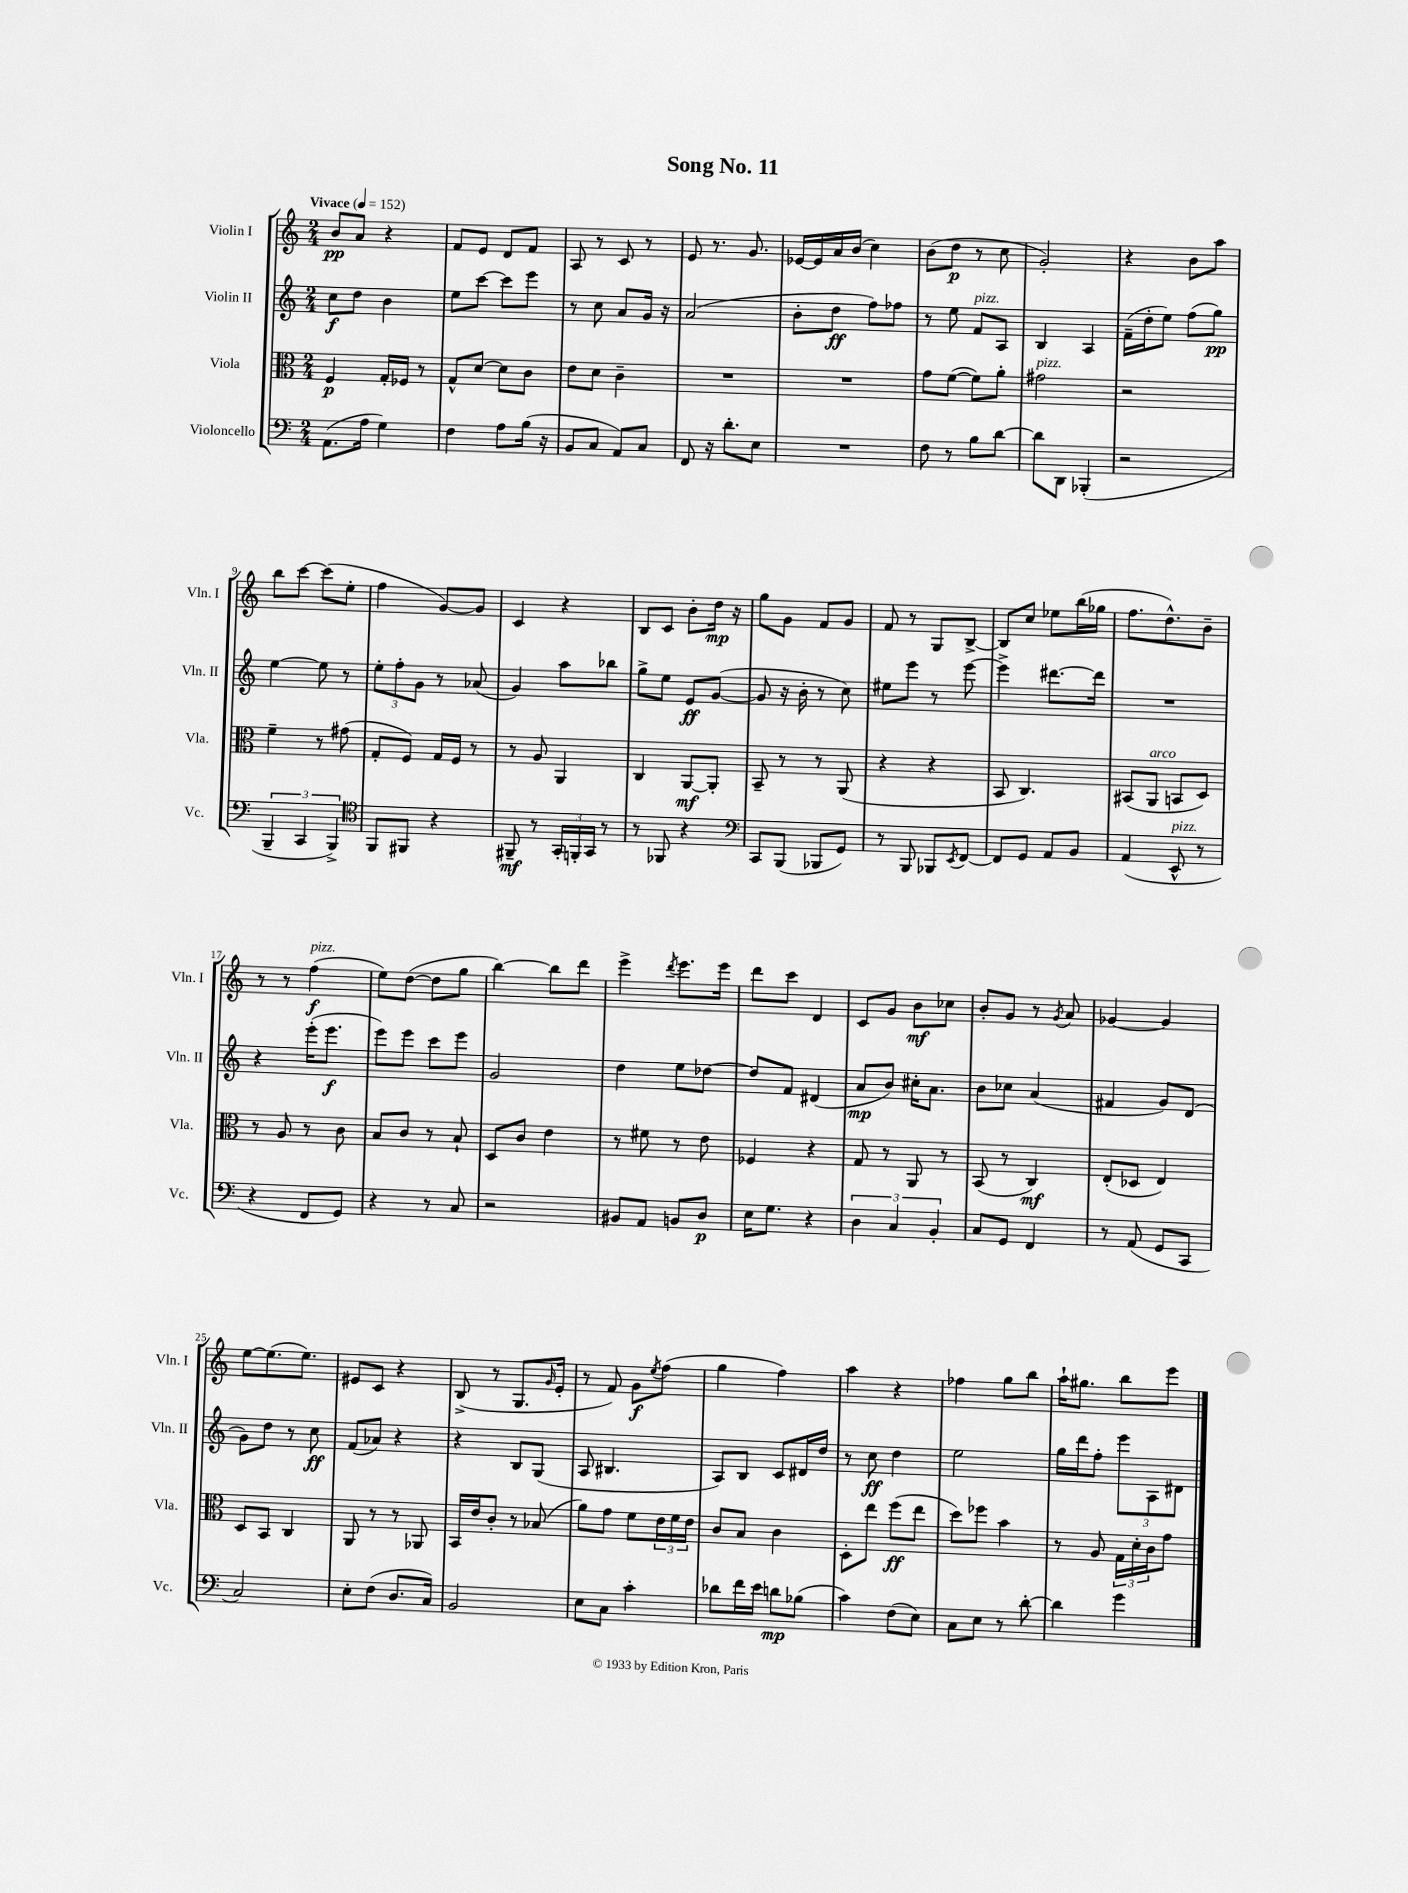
\header { title = "Song No. 11" }
<<
\new StaffGroup <<
\new Staff = "s0" \with { instrumentName = "Violin I" shortInstrumentName = "Vln. I" } {
    \clef treble \key c \major \numericTimeSignature \time 2/4 \tempo "Vivace" 4 = 152
    b'8\pp a'8 r4 |
    f'8 e'8 d'8 f'8 |
    a8 r8 c'8 r8 |
    e'8 r8. g'8. |
    ees'16~ ees'16 a'16 b'16( c''4) |
    b'8( d''8\p r8 c''8 |
    g'2-.) |
    r4 b'8 a''8 |
    b''8 c'''8~ c'''8( e''8-. |
    f''4 g'8~) g'8 |
    c'4 r4 |
    b8 c'8 b'8-. d''16\mp r16 |
    g''8 g'8 f'8 g'8 |
    f'8 r8 g8 b8~-> |
    b8 c''8 ees''8 b''16( ges''16 |
    f''8. d''8.-^) b'8-- |
    r8 r8 f''4\f^\markup { \italic "pizz." }( |
    e''8) d''8~( d''8 g''8 |
    b''4~) b''8 d'''8 |
    e'''4-> \acciaccatura { d'''8 } e'''8. e'''16 |
    d'''8 c'''8 d'4 |
    c'8 g'8 b'8\mf ces''8 |
    b'8-. g'8 r8 \acciaccatura { g'8 } a'8 |
    ges'4~ ges'4 |
    e''8~ e''8.( e''8.) |
    eis'8 c'8 r4 |
    b8->( r8 g8. \grace { g'16 } e'16-. |
    r8 f'8) g'8\f \acciaccatura { e''8 } f''8( |
    g''4 f''4) |
    a''4 r4 |
    fes''4 g''8 b''8 |
    a''16-! gis''8. b''8 e'''8 \bar "|." |
}
\new Staff = "s1" \with { instrumentName = "Violin II" shortInstrumentName = "Vln. II" } {
    \clef treble \key c \major \numericTimeSignature \time 2/4
    c''8\f d''8 b'4 |
    e''8 c'''8~ c'''8 e'''8 |
    r8 c''8 a'8 g'16 r16 |
    a'2( |
    b'8-. d''8\ff f''8) fes''8 |
    r8 e''8 f'8^\markup { \italic "pizz." } a8 |
    b4 a4 |
    f'16--( d''16-. e''8) f''8( g''8\pp) |
    e''4~ e''8 r8 |
    \tuplet 3/2 { e''8-. f''8-. g'8 } r8 aes'8( |
    g'4) a''8 bes''8 |
    g''8-> e''8 e'8\ff g'8~( |
    g'8 r16 b'16-. r8 c''8) |
    eis''8 e'''8 r8 e'''8~ |
    e'''4-> dis'''8.~ dis'''16 |
    R2 |
    r4 e'''16-.( e'''8.\f |
    e'''8) e'''8 c'''8 e'''8 |
    g'2 |
    d''4 e''8 des''8~ |
    des''8 f'8 dis'4( |
    a'8\mp b'8) cis''16-. a'8. |
    b'8 ces''8 a'4( |
    fis'4 g'8) d'8( |
    g'8) d''8 r8 c''8\ff |
    f'8( aes'8) r4 |
    r4 b8 g8( |
    a8 bis4. |
    a8) b8 c'8 dis'16 d''16 |
    r8 c''8\ff d''4 |
    e''2 |
    g''16 d'''16 f''8-. \tuplet 3/2 { e'''8 a8 dis'8 } \bar "|." |
}
\new Staff = "s2" \with { instrumentName = "Viola" shortInstrumentName = "Vla." } {
    \clef alto \key c \major \numericTimeSignature \time 2/4
    f4\p g16-. fes16 r8 |
    g8-^ d'8~ d'8 c'8 |
    e'8 d'8 c'4-- |
    R2 |
    R2 |
    g'8 f'8~( f'8) a'8-. |
    gis'2^\markup { \italic "pizz." } |
    r2 |
    f'4-- r8 gis'8( |
    g8-. f8) g16 f16 r8 |
    r8 a8 a,4 |
    c4 a,8~\mf a,8-. |
    b,8-- r8 r8 a,8( |
    r4 r4 |
    b,8 c4.) |
    bis,8( a,8^\markup { \italic "arco" } b,8 d8) |
    r8 a8 r8 c'8 |
    b8 c'8 r8 b8-! |
    d8 c'8 e'4 |
    r8 fis'8 r8 e'8 |
    fes4 r4 |
    g8 r8 a,8 r8 |
    b,8( r8 c4\mf) |
    e8-.( des8 e4) |
    d8 b,8 c4 |
    a,8 r8 r8 aes,8 |
    b,16 e'16 c'8-. r8 bes8( |
    a'8) g'8 f'8 \tuplet 3/2 { e'16 f'16 e'16 } |
    c'8 b8 c'4 |
    d8-. e''8 f''8\ff( e''8 |
    d''8) fes''8 b'4 |
    r8 a8 \tuplet 3/2 { g16 d'16-. c'16 } g'8 \bar "|." |
}
\new Staff = "s3" \with { instrumentName = "Violoncello" shortInstrumentName = "Vc." } {
    \clef bass \key c \major \numericTimeSignature \time 2/4
    a,8.( a16 g4) |
    f4 a8 b16( r16 |
    b,8 c8 a,8) c8 |
    f,8 r16 d'8.-. e8 |
    R2 |
    f8 r8 b8 d'8~ |
    d'8 d,8 bes,,4-.( |
    r2 |
    \tuplet 3/2 { b,,4-- c,4 b,,4->) } |
    \clef tenor f,8 fis,8 r4 |
    fis,8--\mf r8 \tuplet 3/2 { g,16-. f,16-. g,16 } r8 |
    r8 fes,8 r4 |
    \clef bass c,8 b,,8( bes,,8 g,8) |
    r8 b,,8 bes,,8 \acciaccatura { e,8 } f,8~ |
    f,8 g,8 a,8 b,8 |
    a,4( e,8-^^\markup { \italic "pizz." } r8 |
    r4 f,8 g,8) |
    r4 r8 c8 |
    r2 |
    bis,8 a,8 b,8 d8\p |
    e16 g8. r4 |
    \tuplet 3/2 { d4 c4 b,4-. } |
    c8 g,8 f,4 |
    r8 a,8( g,8 c,8 |
    c2) |
    e8-. f8( d8. c16) |
    b,2 |
    e8 c8 c'4-. |
    des'8 f'16 e'16 d'8\mp bes8( |
    c'4) f8( e8) |
    c8 e8 r8 d'8~-. |
    d'4 g'4 \bar "|." |
}
>>
>>
